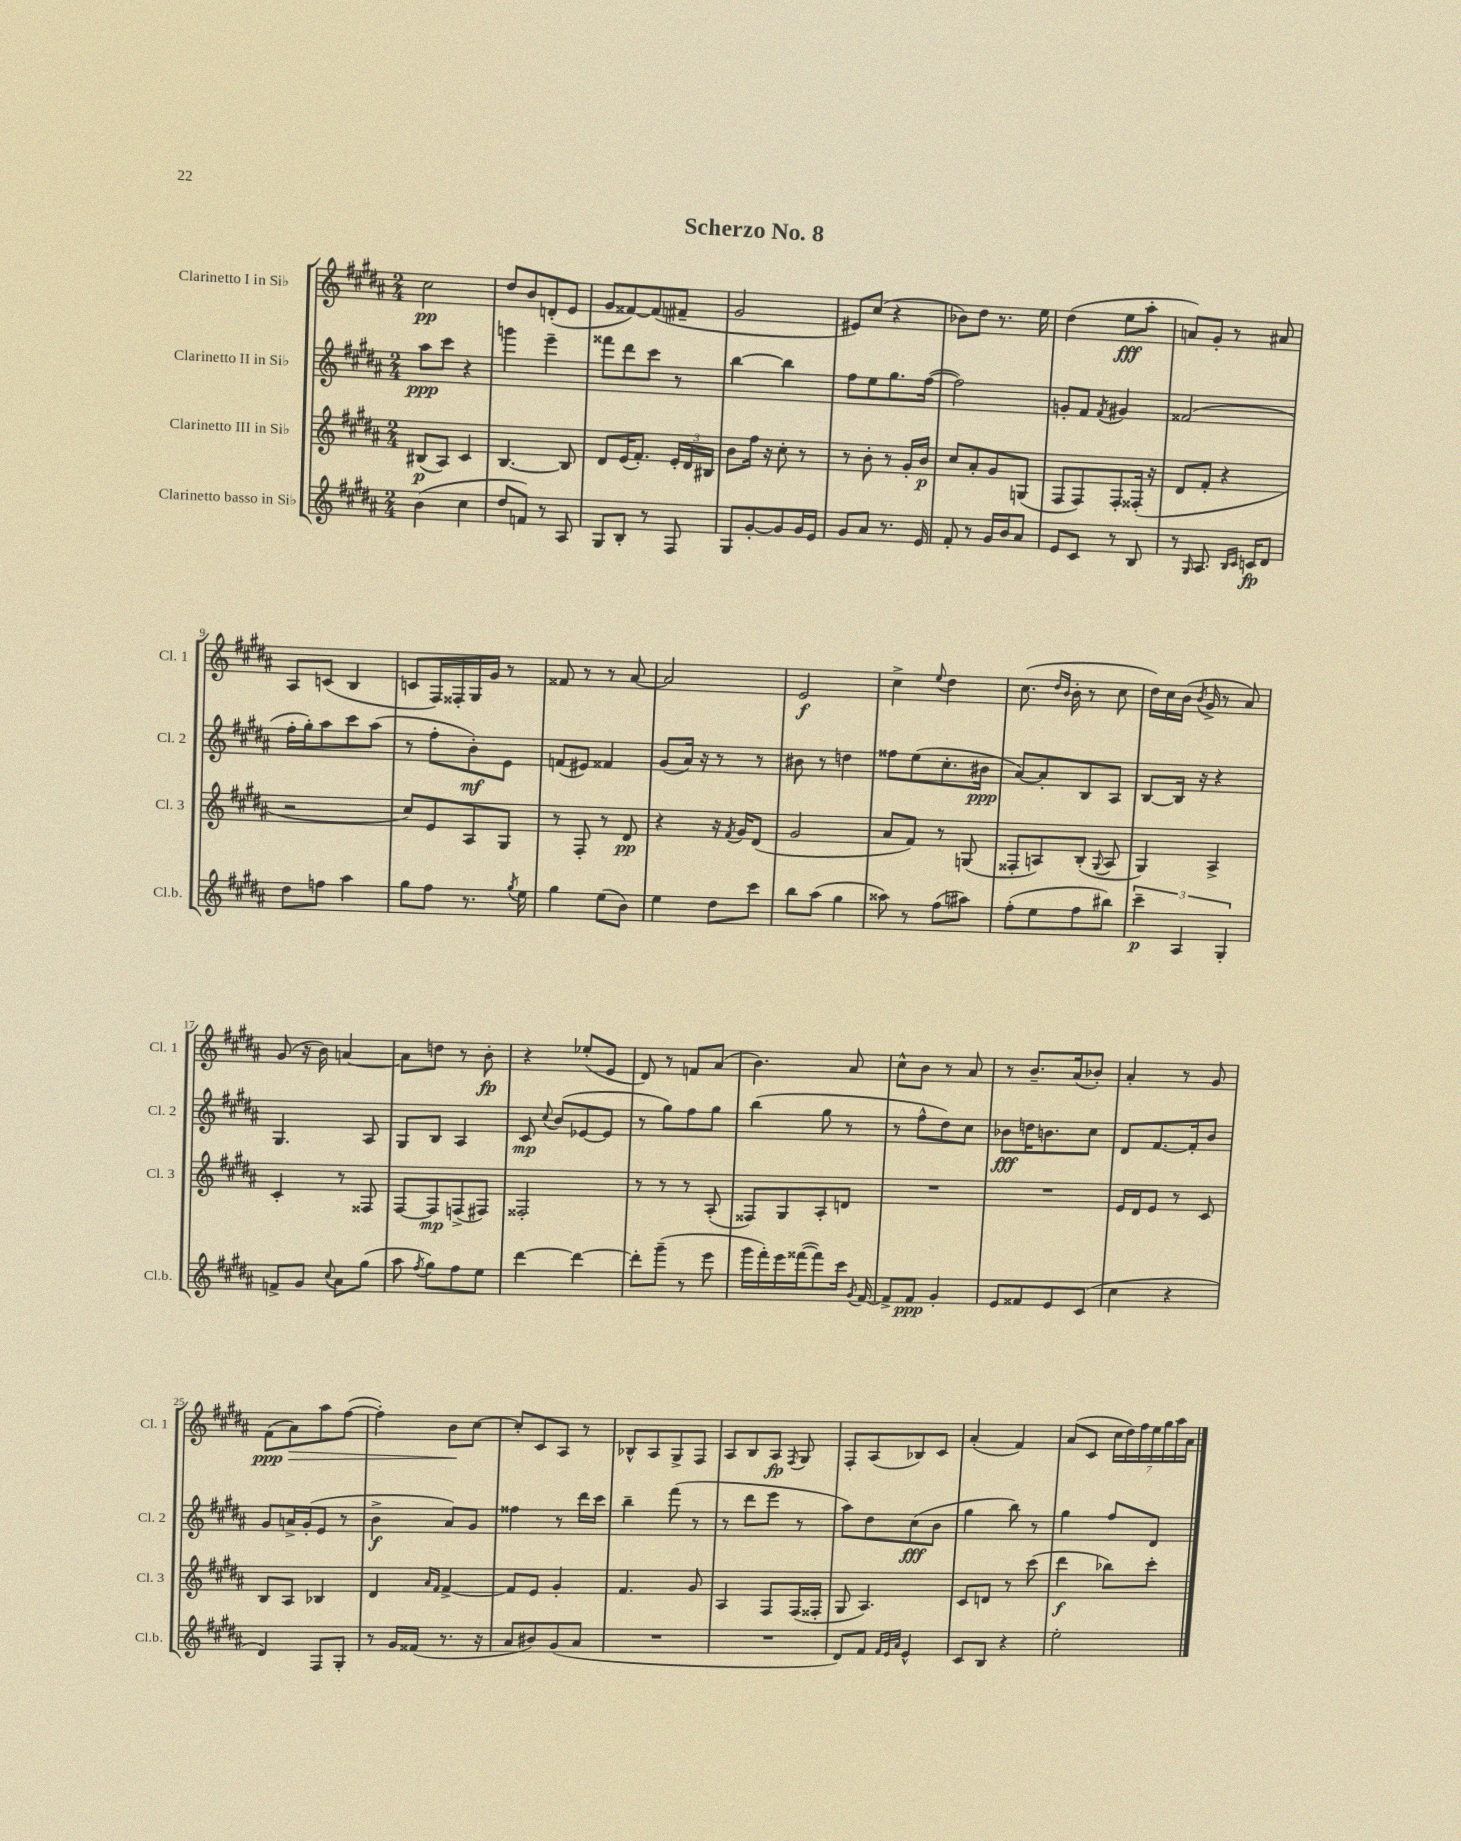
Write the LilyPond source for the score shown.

\header { title = "Scherzo No. 8" }
<<
\new StaffGroup <<
\new Staff = "s0" \with { instrumentName = "Clarinetto I in Sib" shortInstrumentName = "Cl. 1" } {
    \clef treble \key b \major \numericTimeSignature \time 2/4
    \autoBeamOff cis''2\pp |
    dis''8[ b'8 d'8-.( e'8] |
    gis'8[ fisis'8~) fisis'8( fis'8]-- |
    gis'2 |
    eis'8[) cis''8]( r4 |
    bes'8[) dis''8] r8. e''16 |
    dis''4( e''8[\fff ais''8]-. |
    a'8[) gis'8]-. r8 ais'8 |
    ais8[ c'8]( b4 |
    c'8[ fis16) fisis16-. gis16 gis'16] r8 |
    fisis'8 r8 r8 ais'8~ |
    ais'2 |
    e'2\f |
    cis''4-> \appoggiatura { e''8 } dis''4 |
    cis''8.( \grace { dis''16[ b'16] } b'16-. r8 cis''8 |
    dis''16[) cis''16 b'16]( \acciaccatura { b'8 } gis'16-> r8 ais'8) |
    gis'8( r16 b'16) a'4~ |
    a'8[ d''8] r8 b'8-.\fp |
    r4 ees''8[-.( e'8] |
    dis'8) r8 f'8[ ais'8]( |
    b'4.) ais'8 |
    cis''8[-^ b'8] r8 ais'8 |
    r8 b'8.[-- ais'16( bes'8]-.) |
    ais'4-. r8 gis'8 |
    fis'8[\ppp( ais'8\>) ais''8 fis''8]~( |
    fis''4-.) b'8[\! cis''8]~ |
    cis''8[-. cis'8 ais8] r8 |
    bes8[-^ ais8 gis8-> fis8] |
    ais8[ b8 ais8]\fp \acciaccatura { fis8 } gis8 |
    fis8[-. ais8( bes8) cis'8] |
    ais'4-.( fis'4) |
    ais'8[( cis'8] \tuplet 7/4 { cis''16[ dis''16) fis''16 e''16 gis''16 ais''16 ais'16] } \bar "|." |
}
\new Staff = "s1" \with { instrumentName = "Clarinetto II in Sib" shortInstrumentName = "Cl. 2" } {
    \clef treble \key b \major \numericTimeSignature \time 2/4
    \autoBeamOff ais''8[\ppp cis'''8] r4 |
    g'''4 e'''4-- |
    fisis'''8[ dis'''8 cis'''8] r8 |
    b''4~ b''4 |
    fis''8[ e''8 gis''8. fis''16]~( |
    fis''2) |
    g'8[-. fis'8] \acciaccatura { fis'8 } gis'4 |
    fisis'2( |
    fis''16[-. gis''16-.) ais''8 cis'''8 ais''8]( |
    r8 fis''8[-. b'8-.\mf) e'8] |
    f'8[( eis'8]) fisis'4 |
    gis'8[( ais'16]) r16 r8 r8 |
    bis'8 r8 d''4 |
    fisis''8[ e''8( cis''8.-. bis'16]\ppp |
    ais'8[~) ais'8-. b8 ais8] |
    b8[~ b16] r16 r4 |
    gis4. ais8 |
    gis8[ b8] ais4 |
    cis'8\mp \appoggiatura { cis''8 } b'8[( ees'8~ ees'8] |
    r8 gis''8[) fis''8 gis''8] |
    b''4( gis''8 r8 |
    r8 fis''8[-^ dis''8) cis''8] |
    bes'8[\fff d''16 b'8. cis''8] |
    dis'8[ fis'8.~ fis'16-. b'8] |
    gis'8[ a'16-> gis'16-.( e'8] r8 |
    b'4->\f ais'8[) gis'8] |
    fisis''4 r8 dis'''16[ cis'''16] |
    b''4-- fis'''8( r8 |
    r8 dis'''8[ e'''8] r8 |
    ais''8[) dis''8 cis''8\fff( b'8] |
    gis''4 b''8) r8 |
    gis''4 fis''8[ dis'8] \bar "|." |
}
\new Staff = "s2" \with { instrumentName = "Clarinetto III in Sib" shortInstrumentName = "Cl. 3" } {
    \clef treble \key b \major \numericTimeSignature \time 2/4
    \autoBeamOff bis8[\p( ais8]) cis'4 |
    b4.~ b8 |
    dis'8[ e'16( fis'8.]-.) \tuplet 3/2 { e'16[-. dis'16 bis16] } |
    b'8[ fis''16] r16 cis''8-. r8 |
    r8 b'8-. r8 gis'16[-. b'16]\p |
    cis''8[ ais'8-. gis'8 g8]( |
    fis8[ fis8) fis8-. fisis16]-.( r16 |
    dis'8[ fis'8]-. r4 |
    r2 |
    cis''8[) e'8 ais8 gis8] |
    r8 fis8-. r8 dis'8\pp |
    r4 r16 \acciaccatura { fis'8 } gis'16[ dis'8]( |
    gis'2 |
    ais'8[ fis'8]) r8 g8( |
    fisis8[-. a8) b8]-.( \appoggiatura { gis8 } a8 |
    gis4) ais4-> |
    cis'4-. r8 fisis8 |
    fis8[~ fis8\mp f8->( fis8]) |
    fisis2-. |
    r8 r8 r8 ais8-.( |
    fisis8[) gis8 ais8-. d'8] |
    R2 |
    R2 |
    e'16[ dis'16 e'8] r8 cis'8 |
    b8[ ais8] bes4 |
    dis'4 \grace { ais'16[ fis'16] } fis'4~-> |
    fis'8[ e'8] gis'4-. |
    fis'4. gis'8 |
    ais4 fis8[ fis16( fisis16]-. |
    gis8 ais4.) |
    cis'8[ d'8] r8 cis'''8( |
    dis'''4\f bes''8[) cis'''8]-. \bar "|." |
}
\new Staff = "s3" \with { instrumentName = "Clarinetto basso in Sib" shortInstrumentName = "Cl.b." } {
    \clef treble \key b \major \numericTimeSignature \time 2/4
    \autoBeamOff b'4( cis''4 |
    dis''8[ f'8]) r8 ais8 |
    gis8[ b8]-. r8 fis8 |
    gis8[ gis'8~-. gis'8 gis'16 e'16] |
    gis'8[ ais'8] r8. e'16 |
    fis'8-. r8 gis'16[ b'16 ais'8] |
    e'8[ cis'8] r8 b8 |
    r8 \grace { gis16 } ais8. \grace { b16[ cis'16] } c'16[\fp dis'8] |
    dis''8[ f''8] ais''4 |
    gis''8[ fis''8] r8. \acciaccatura { gis''8 } e''16 |
    gis''4 e''8[( b'8]) |
    e''4 dis''8[ cis'''8] |
    b''8[ ais''8]( gis''4 |
    aisis''8) r8 fis''8[( ais''8]) |
    fis''8[-.( e''8 fis''8 bis''8]) |
    \tuplet 3/2 { cis'''4--\p ais4 gis4-. } |
    f'8[-> gis'8] \appoggiatura { cis''8 } ais'8[ gis''8]( |
    ais''8 \acciaccatura { fis''8 } gis''8[) fis''8 e''8] |
    dis'''4~ dis'''4~ |
    dis'''8[-. gis'''8]--( r8 e'''8 |
    gis'''16[ fis'''16-.) e'''16 fisis'''16~( fisis'''8) cis'''16] \acciaccatura { gis'8 } fis'16~ |
    fis'8[-> fis'8]\ppp gis'4-. |
    e'8[ fisis'8 e'8 cis'8]( |
    cis''4 r4 |
    dis'4) fis8[ gis8]-. |
    r8 gis'16[ fisis'16]( r8. r16 |
    ais'8[ bis'8) gis'8( ais'8] |
    R2 |
    R2 |
    dis'8[) fis'8] \grace { fis'32[ e'32 ais'32] } e'4-^ |
    cis'8[ b8] r4 |
    e''2-. \bar "|." |
}
>>
>>
